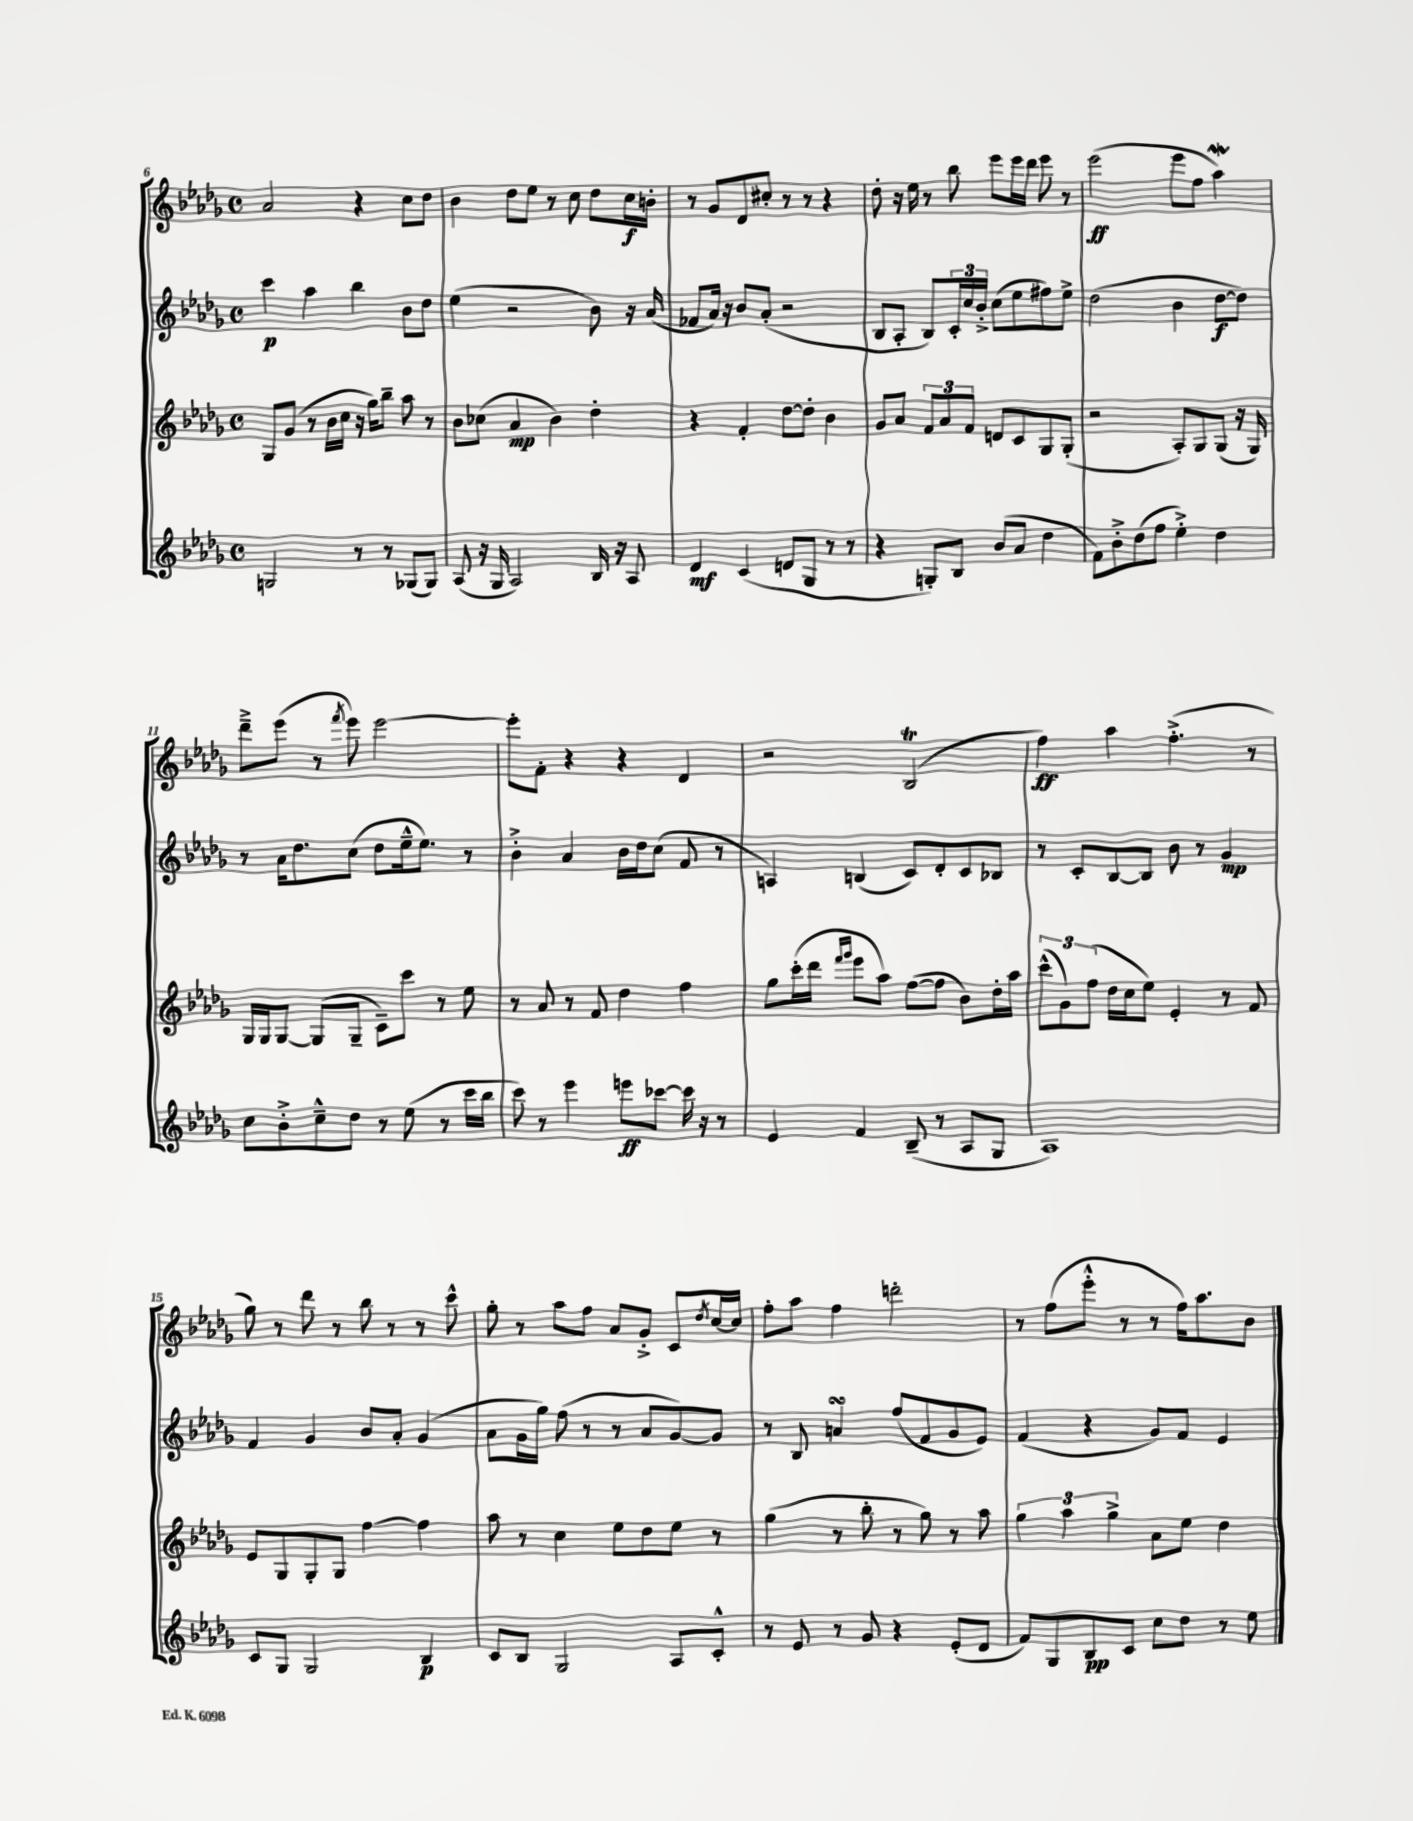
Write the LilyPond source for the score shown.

<<
\new StaffGroup <<
\new Staff = "s0" {
    \clef treble \key des \major \defaultTimeSignature \time 4/4
    aes'2 r4 c''8 des''8 |
    bes'4 des''8 ees''8 r8 c''8 des''8 c''16\f b'16-. |
    r8 ges'8 des'8 cis''8-. r8 r8 r4 |
    des''8-. r16 ees''16 r8 bes''8 ees'''8 ees'''16 des'''16 ees'''8 r8 |
    ees'''2\ff( ees'''8 f''8 aes''4\mordent) |
    des'''8---> ees'''8( r8 \acciaccatura { f'''8 } ees'''8) ees'''2~ |
    ees'''8-. f'8-. r4 r4 des'4 |
    r2 bes2\trill( |
    f''4\ff) aes''4 f''4.-.->( r8 |
    ges''8) r8 des'''8 r8 bes''8 r8 r8 c'''8-^ |
    ges''8-. r8 aes''8 f''8 aes'8 ges'8-.-> c'8 \acciaccatura { des''8 } c''16~ c''16 |
    f''8-. aes''8 f''4 d'''2-. |
    r8 f''8( ees'''8-.-^ r8 r8 f''16) aes''8. bes'8 \bar "|." |
}
\new Staff = "s1" {
    \clef treble \key des \major \defaultTimeSignature \time 4/4
    c'''4\p aes''4 bes''4 bes'8 des''8 |
    ees''4( r2 bes'8) r16 aes'16( |
    fes'8 aes'16) r16 bes'8 aes'8-.( r2 |
    bes8 aes8-. bes8) \tuplet 3/2 { c'16-. c''16 bes'16-.-> } c''8( ees''8 fis''8) ees''8-> |
    des''2( bes'4 des''8~\f des''8) |
    r8 aes'16 des''8. c''8( des''8 ees''16---^ ees''8.) r8 |
    bes'4-.-> aes'4 bes'16 des''16 c''8( f'8 r8 |
    a4) b4( c'8) des'8-. c'8 bes8 |
    r8 c'8-. bes8~ bes8 bes'8 r8 ges'4\mp |
    f'4 ges'4 bes'8 aes'8-. ges'4( |
    aes'8 ges'16 ges''16) f''8( r8 r8 aes'8 ges'8~) ges'8 |
    r8 bes8 a'4\turn f''8( f'8 ges'8 ees'8) |
    f'4( r4 ges'8) f'8 ees'4 \bar "|." |
}
\new Staff = "s2" {
    \clef treble \key des \major \defaultTimeSignature \time 4/4
    ges8 ges'8( r8 bes'16 c''16 r16 ges''16) bes''8-- aes''8 r8 |
    bes'8 ces''8( aes'4\mp bes'4) des''4-. |
    r4 f'4-. des''8~ des''8-. bes'4 |
    ges'8 aes'8 \tuplet 3/2 { f'8 aes'8 f'8 } d'8 c'8 ges8 ges8-.( |
    r2 aes8-.) ges8 ges8( r16 ges16) |
    ges16 ges16 ges8~ ges8( ges8-- c'8--) c'''8 r8 ees''8 |
    r8 aes'8 r8 f'8 des''4 f''4 |
    ges''8 c'''16-.( des'''16 \grace { f'''16 ges'''16 } ees'''8 aes''8) f''8~( f''8 bes'8) des''16-. aes''16 |
    \tuplet 3/2 { c'''8-^( ges'8) f''8( } des''16 c''16 ees''8) ees'4-. r8 f'8 |
    ees'8 ges8 ges8-. ges8 f''4~ f''4 |
    aes''8 r8 c''4 ees''8 des''8 ees''8 r8 |
    ges''4( r8 bes''8-. r8 ges''8) r8 aes''8 |
    \tuplet 3/2 { ges''4 aes''4 ges''4-> } aes'8 ees''8 des''4 \bar "|." |
}
\new Staff = "s3" {
    \clef treble \key des \major \defaultTimeSignature \time 4/4
    g2 r8 r8 ges8( ges8) |
    aes8( r16 ges16 aes2) bes16 r16 aes8 |
    des'4\mf c'4( d'8 ges8 r8 r8 |
    r4 g8-.) bes8 bes'8( aes'8 des''4 |
    f'8) bes'8-.-> des''8( f''8 ees''4-.->) des''4 |
    c''8 bes'8-.-> c''8---^ des''8 r8 ees''8( r8 c'''16 bes''16 |
    c'''8) r8 ees'''4 e'''8\ff ces'''8~ ces'''16 r16 r8 |
    ees'4 f'4 bes8--( r8 aes8 ges8 |
    aes1) |
    c'8 ges8 ges2 bes4\p |
    c'8 bes8 ges2 aes8 c'8-.-^ |
    r8 ees'8 r8 ges'8 r4 ees'8-.( des'8 |
    f'8) ges8 bes8\pp c'8 c''8 des''8 r8 ees''8 \bar "|." |
}
>>
>>
\layout { \context { \Score currentBarNumber = #6 } }
